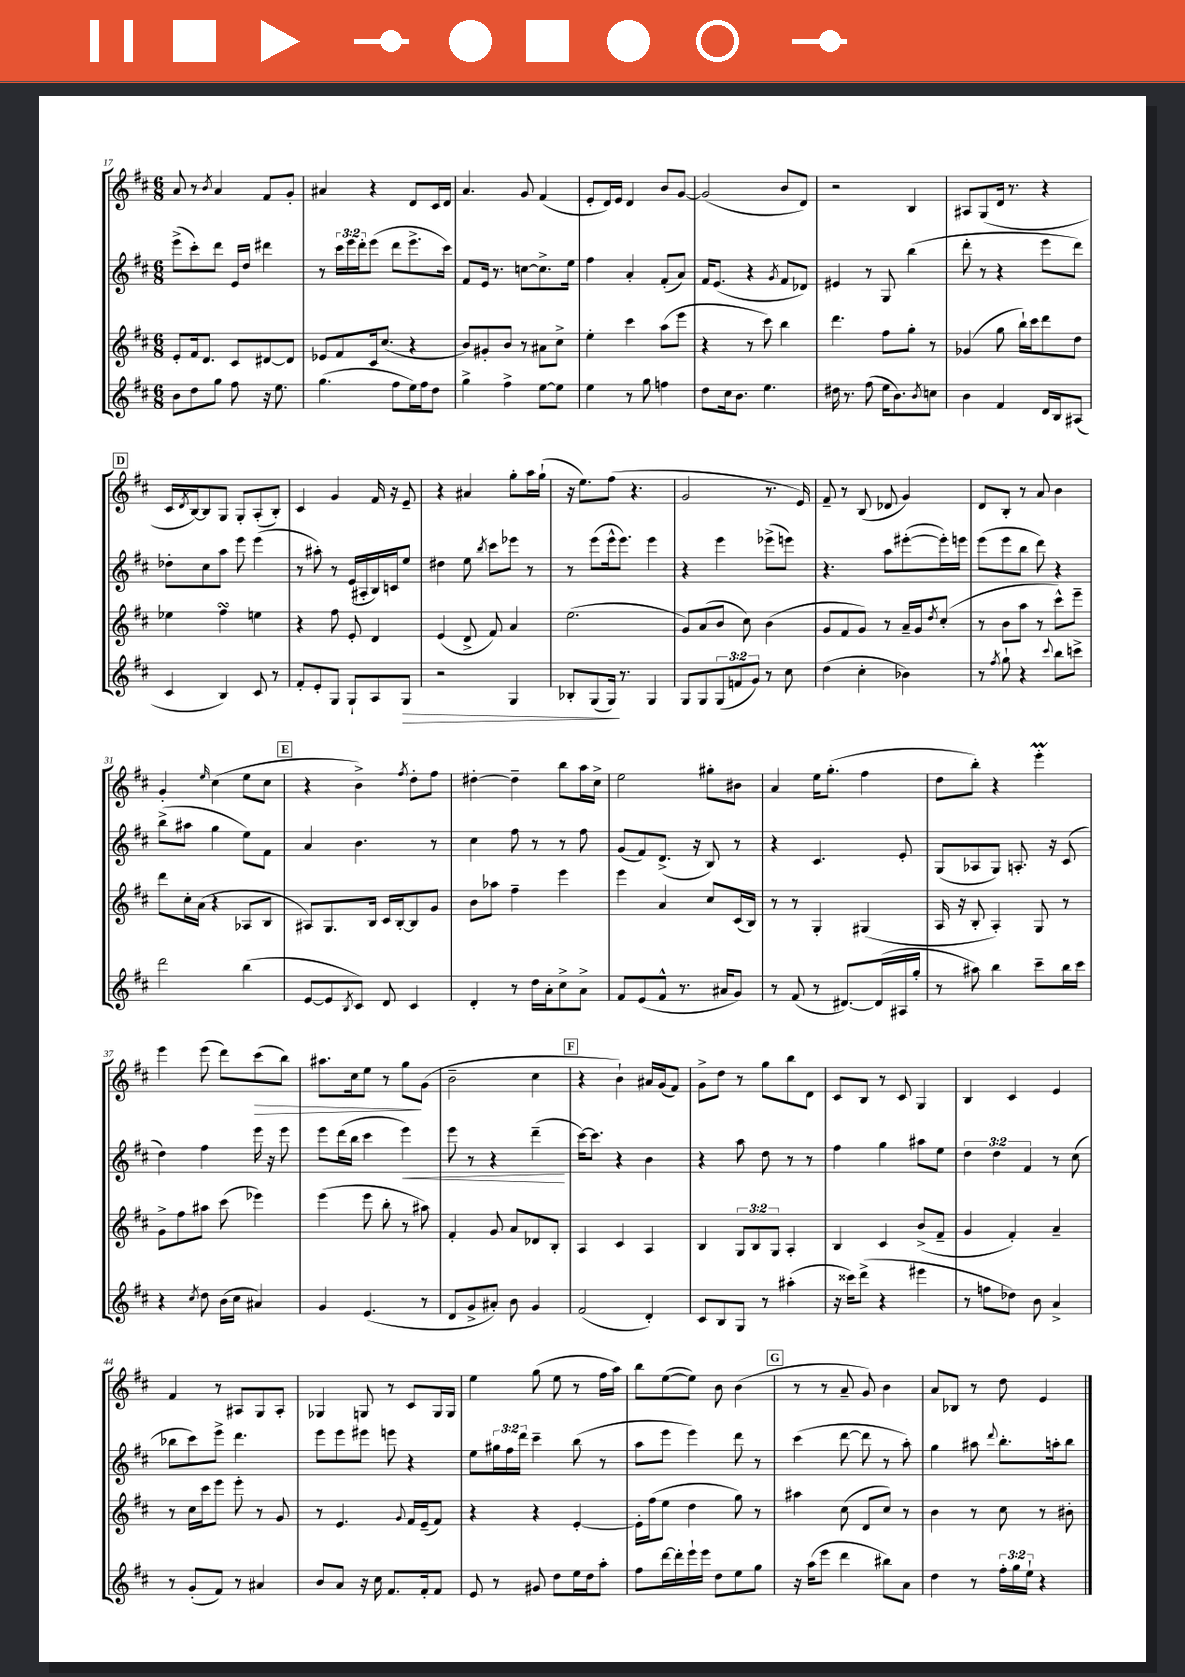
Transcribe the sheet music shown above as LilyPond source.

<<
\new StaffGroup <<
\new Staff = "s0" {
    \clef treble \key d \major \numericTimeSignature \time 6/8
    a'8 r8 \acciaccatura { b'8 } a'4 fis'8 g'8-. |
    ais'4 r4 d'8 cis'16 d'16 |
    a'4. g'8 fis'4( |
    e'8-. d'16) e'16 d'4 b'8 g'8~ |
    g'2( b'8 d'8) |
    r2 b4 |
    ais8 g8( d'16 r8. r4 |
    \mark \markup { \box "D" } cis'16 \acciaccatura { d'8 } b16~) b8 g8 g8-. a8-.( b8-.) |
    cis'4 g'4 fis'16 r16 e'8-- |
    r4 ais'4 g''8-. a''16 g''16-!( |
    r16 e''8.) fis''8( r4. |
    g'2 r8. e'16) |
    fis'8-- r8 b8( des'8 g'4) |
    d'8 b8-. r8 a'8 b'4 |
    g'4-. \grace { e''16 } cis''4( e''8 cis''8 |
    \mark \markup { \box "E" } r4 b'4->) \acciaccatura { fis''8 } d''8-. fis''8 |
    dis''4~-. dis''4-- b''8 a''16 cis''16-> |
    e''2 gis''8-. bis'8 |
    a'4 e''16 g''8.-.( fis''4 |
    d''8 b''8-.) r4 e'''4-.\prall |
    e'''4 e'''8( d'''8) cis'''8\>( b''8) |
    ais''8. cis''16 e''8 r8 g''8\! g'8( |
    b'2-- cis''4 |
    \mark \markup { \box "F" } r4 b'4-!) ais'16 g'16( fis'8) |
    g'8-> d''8 r8 g''8 b''8 d'8 |
    cis'8 b8 r8 cis'8 g4 |
    b4 cis'4 e'4 |
    fis'4 r8 ais8 g8 ais8-. |
    ges4 g8 r8 cis'8 g16 g16 |
    e''4 g''8( e''8 r8 fis''16 a''16) |
    b''8 e''8~( e''8) b'8 b'4( |
    \mark \markup { \box "G" } r8 r8 a'8-- g'8) b'4 |
    a'8 bes8 r8 d''8 e'4 \bar "|." |
}
\new Staff = "s1" {
    \clef treble \key d \major \numericTimeSignature \time 6/8 \override Staff.TupletNumber.text = #tuplet-number::calc-fraction-text
    e'''8->( cis'''8-.) d'''8 e'16 d''16 dis'''4 |
    r8 \tuplet 3/2 { cis'''16 e'''16 d'''16-. } e'''8( d'''8 e'''8.-> cis'''16) |
    fis'8 e'16 r8. c''8~ c''8.-> e''16 |
    fis''4 a'4-. fis'8-.( a'8) |
    fis'16 e'8.( r4 \acciaccatura { g'8 } fis'8 des'8) |
    eis'4 r8 g8 b''4( |
    d'''8-. r8 r4 e'''8 d'''8) |
    \mark \markup { \box "D" } des''8-. cis''8 a''8 e'''8 e'''4( |
    r8 ais''8-.) r8 e'16( ais16-. b16) c'16 e''8 |
    dis''4 e''8 \acciaccatura { b''8 } cis'''8 ees'''8 r8 |
    r8 e'''8( e'''16-^ e'''8.) e'''4 |
    r4 e'''4 ees'''8->( e'''8) |
    r4. a''8 eis'''8~-.( eis'''16-.) e'''16 |
    e'''8( e'''8 b''8 d'''8) r4 |
    b''8->( ais''8 g''4 e''8) fis'8 |
    \mark \markup { \box "E" } a'4 b'4. r8 |
    cis''4 fis''8 r8 r8 fis''8 |
    g'8( fis'8) d'8.->( r16 b8) r8 |
    r4 cis'4. e'8-. |
    g8( aes8 g8) a8.-. r16 cis'8( |
    d''4) fis''4 e'''16 r16 e'''8 |
    e'''8 d'''16( b''16 cis'''4 e'''4\<) |
    e'''8 r8 r4 d'''4--\!( |
    \mark \markup { \box "F" } cis'''16~) cis'''8. r4 b'4 |
    r4 a''8 d''8 r8 r8 |
    fis''4 g''4 ais''8 e''8 |
    \tuplet 3/2 { d''4 d''4 fis'4 } r8 cis''8( |
    bes''8 cis'''8) e'''8-> d'''4. |
    e'''8 e'''8 eis'''8 e'''8 r4 |
    e''8 \tuplet 3/2 { gis''16 fis''16 d'''16 } cis'''4-- b''8( r8 |
    a''8 e'''8 e'''4) d'''8 r8 |
    \mark \markup { \box "G" } cis'''4( d'''8~ d'''8 r8 a''8-.) |
    g''4 ais''8 \appoggiatura { d'''8 } b''8.-. a''16-. b''8 \bar "|." |
}
\new Staff = "s2" {
    \clef treble \key d \major \numericTimeSignature \time 6/8 \override Staff.TupletNumber.text = #tuplet-number::calc-fraction-text
    e'8-. fis'16 d'8. cis'8 dis'8~ dis'8 |
    ees'8 fis'8 cis'16 cis''8.( r4 |
    b'8) gis'8-. b'8 r8 ais'8 cis''8-> |
    e''4-. cis'''4 a''8( e'''8 |
    r4 r8 cis'''8) b''4 |
    d'''4. fis''8 g''8-. r8 |
    ges'4( g''8 b''16-!) cis'''16 d'''8 d''8 |
    \mark \markup { \box "D" } ees''4 fis''4\turn e''4 |
    r4 fis''8 e'8-. d'4 |
    e'4( d'8-> fis'8) a'4 |
    e''2.( |
    g'8) a'8( b'8 cis''8) b'4( |
    g'8 fis'8 g'8) r8 a'16-- g'16 \acciaccatura { d''8 } cis''8-.( |
    r8 b'8 a''8 r8 cis'''8-^) e'''8-- |
    d'''8 cis''16-. a'16( r4 aes8 b8 |
    \mark \markup { \box "E" } ais8) g8. b16 cis'16 b16~-. b8 g'8 |
    b'8 aes''8 fis''4-- e'''4 |
    e'''4 a'4 cis''8 cis'16( b16) |
    r8 r8 g4-. gis4( |
    a16 r16 b8-. a4-.) g8 r8 |
    g'8-> fis''8 ais''8 cis'''8( ees'''4) |
    e'''4( e'''8 b''8-. r8 ais''8) |
    fis'4-. g'8 a'8 des'8 b8-. |
    \mark \markup { \box "F" } a4 cis'4 a4 |
    b4 \tuplet 3/2 { g8 b8 g8 } a4-. |
    b4 cis'4 b'8->( fis'8-- |
    g'4 fis'4-.) a'4-- |
    r8 cis''16 cis'''16 e'''8 e'''8-. r8 g'8 |
    r8 e'4. \appoggiatura { g'8 } fis'16 e'16--( fis'8) |
    r4 r4 e'4~-. |
    e'16-. fis''16( e''8 d''4 g''8) r8 |
    \mark \markup { \box "G" } ais''4 cis''8( d'8 cis''8) r8 |
    b'4 r8 cis''8 r8 bis'8-. \bar "|." |
}
\new Staff = "s3" {
    \clef treble \key d \major \numericTimeSignature \time 6/8 \override Staff.TupletNumber.text = #tuplet-number::calc-fraction-text
    b'8 d''8 g''8 fis''8 r16 e''8. |
    g''4.( fis''8 e''16) fis''16 d''8 |
    g''4-> fis''4-> e''8~ e''8 |
    e''4 r8 g''8 f''4 |
    d''8 cis''16 b'8. e''4. |
    dis''16 r8. fis''8( e''16 b'8.) \acciaccatura { b'8 } c''8 |
    b'4 fis'4 d'16 b16 ais8( |
    \mark \markup { \box "D" } cis'4 b4) cis'8 r8 |
    fis'8-. e'8-. g8 g8-! a8 g8\> |
    r2 g4 |
    bes8-. g8( g16\!) r8. g4 |
    g8 g8 \tuplet 3/2 { g8( f'8 g'8) } r8 cis''8 |
    d''4( cis''4-. bes'4) |
    r8 \acciaccatura { fis''8 } g''8-! r4 \appoggiatura { cis'''8 } b''8 c'''8-> |
    d'''2 b''4( |
    \mark \markup { \box "E" } e'8~ e'8 \acciaccatura { b8 } cis'8) d'8 cis'4 |
    d'4-. r8 d''16 a'16-. cis''8-> a'8-> |
    fis'8 e'8( fis'8-^ r8. ais'16 g'8) |
    r8 fis'8( r8 dis'8.~) dis'16( ais16 g''16-. |
    r8 ais''8) b''4 cis'''8-- b''16 cis'''16 |
    r4 \acciaccatura { cis''8 } d''8 b'16( cis''16 ais'4) |
    g'4 e'4.( r8 |
    d'8 g'8-> ais'8-.) b'8 g'4 |
    \mark \markup { \box "F" } fis'2( d'4-.) |
    cis'8 b8 g8 r8 ais''4-.( |
    r16 cisis'''16) d'''8->( r4 eis'''4 |
    r8 f''8 des''8) b'8 a'4-> |
    r8 g'8-.( fis'8) r8 ais'4 |
    b'8 a'8 r16 cis''16 fis'8. fis'16-. fis'8 |
    e'8 r8 gis'8 d''8 e''16 d''16 a''8-. |
    fis''8 d'''16~ d'''16-. e'''16-! e'''16 d''8 e''8 g''8 |
    \mark \markup { \box "G" } r16 a''16( e'''8 d'''4 bis''8) a'8 |
    d''4 r8 \tuplet 3/2 { fis''16-. g''16 e''16-! } r4 \bar "|." |
}
>>
>>
\layout { \context { \Score currentBarNumber = #17 } }
